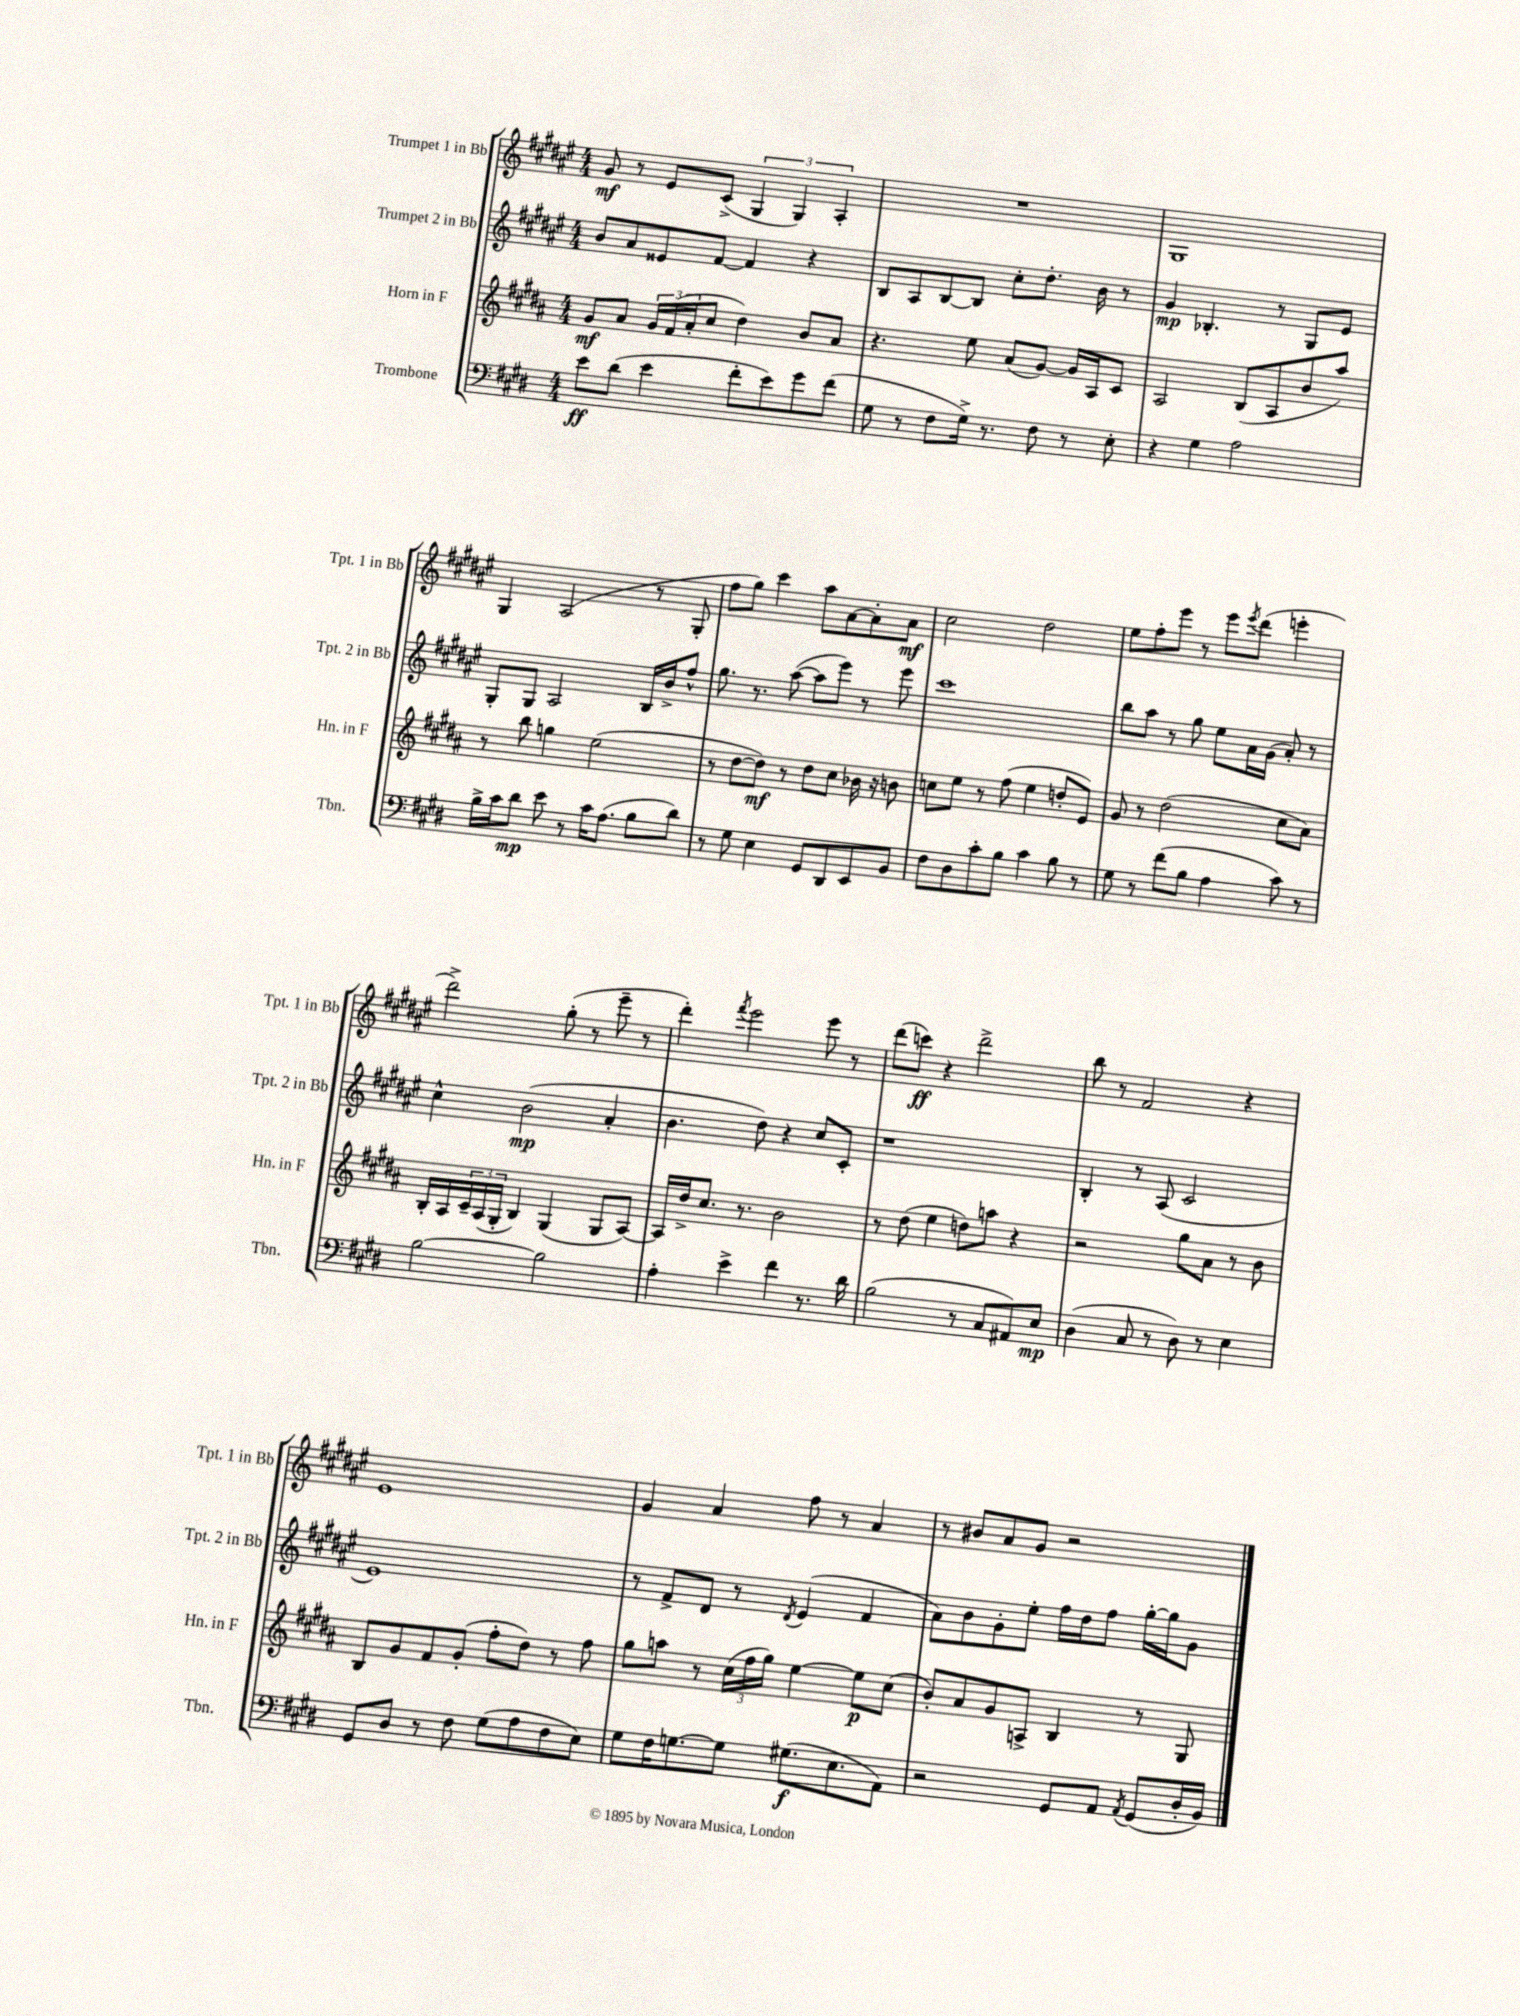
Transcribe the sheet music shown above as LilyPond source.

<<
\new StaffGroup <<
\new Staff = "s0" \with { instrumentName = "Trumpet 1 in Bb" shortInstrumentName = "Tpt. 1 in Bb" } {
    \clef treble \key fis \major \numericTimeSignature \time 4/4
    gis'8\mf r8 eis'8 cis'8->( \tuplet 3/2 { gis4 gis4) ais4-. } |
    R1 |
    gis1 |
    gis4 ais2( r8 gis8-. |
    fis''8 gis''8) cis'''4 ais''8 ais'8~ ais'8-. ais'8\mf |
    cis''2 dis''2 |
    eis''8 fis''8-. eis'''8 r8 eis'''8 \acciaccatura { eis'''8 } dis'''8( e'''4-. |
    dis'''2->) gis''8-.( r8 eis'''8-- r8 |
    dis'''4-.) \acciaccatura { fis'''8 } eis'''2 eis'''8 r8 |
    dis'''8( c'''8\ff) r4 dis'''2-> |
    b''8 r8 fis'2 r4 |
    eis'1 |
    gis'4 ais'4 fis''8 r8 ais'4 |
    r8 bis'8 ais'8 gis'8 r2 \bar "|." |
}
\new Staff = "s1" \with { instrumentName = "Trumpet 2 in Bb" shortInstrumentName = "Tpt. 2 in Bb" } {
    \clef treble \key fis \major \numericTimeSignature \time 4/4
    b'8 ais'8 eisis'8 fis'8~ fis'4 r4 |
    b8 ais8 b8~ b8 cis''8-. dis''8.-. b'16 r8 |
    gis'4\mp bes4.-. r8 gis8 eis'8 |
    gis8-. gis8 ais2 b16 b'16-> fis''8-^ |
    gis''8. r8. ais''8~( ais''8 eis'''8) r8 eis'''8 |
    cis'''1 |
    b''8 ais''8 r8 gis''8 eis''8 ais'16 gis'16( ais'8-.) r8 |
    cis''4-^ b'2\mp( ais'4-. |
    b'4. dis''8) r4 cis''8 cis'8-. |
    r1 |
    b4-. r8 ais8( cis'2 |
    eis'1) |
    r8 fis'8-> dis'8 r8 \acciaccatura { dis'8 } eis'4( fis'4 |
    ais'8) b'8 gis'8-. eis''8-. fis''16 dis''16 fis''8 gis''16~-. gis''16 gis'8 \bar "|." |
}
\new Staff = "s2" \with { instrumentName = "Horn in F" shortInstrumentName = "Hn. in F" } {
    \clef treble \key b \major \numericTimeSignature \time 4/4
    gis'8\mf ais'8 \tuplet 3/2 { gis'16 fis'16( ais'16-. } cis''8 dis''4) b'8 ais'8 |
    r4. e''8 ais'8( gis'8~) gis'16 ais16 cis'8 |
    ais2 b8( ais8 b'8 ais''8) |
    r8 b''8 g''4 e''2( |
    r8 dis''8~ dis''8\mf) r8 dis''8 cis''8 bes'16 r16 b'8 |
    c''8 e''8 r8 fis''8( e''4 d''8-. e'8) |
    gis'8 r8 dis''2( cis''8 ais'8) |
    b16-. ais16 \tuplet 3/2 { cis'16-- ais16( gis16-. } b4) gis4( gis8 ais8~) |
    ais16 dis''16-> cis''8. r8. b'2 |
    r8 dis''8( e''4 d''8) a''8 r4 |
    r2 gis''8 ais'8 r8 b'8 |
    b8 gis'8 fis'8 gis'8-.( fis''8-. dis''8) r8 fis''8 |
    gis''8 a''8 r8 \tuplet 3/2 { cis''16( fis''16 gis''16) } e''4~ e''8\p cis''8( |
    b'8-.) ais'8 gis'8 a8-> b4 r8 gis8 \bar "|." |
}
\new Staff = "s3" \with { instrumentName = "Trombone" shortInstrumentName = "Tbn." } {
    \clef bass \key e \major \numericTimeSignature \time 4/4
    e'8\ff dis'8( e'4 fis'8-. e'8) gis'8 fis'8( |
    gis8 r8 fis8 gis16->) r8. fis8 r8 e8-. |
    r4 gis4 a2 |
    b16-> cis'16 dis'8\mp e'8 r8 cis'16 a8.( b8 dis'8) |
    r8 gis8 e4 gis,8 dis,8 e,8 b,8 |
    fis8 dis8 cis'8-. b8 cis'4 b8 r8 |
    gis8 r8 fis'8( b8 a4 cis'8) r8 |
    b2~ b2 |
    a4-. e'4-> fis'4 r8. dis'16 |
    b2( r8 cis8 ais,8) e8\mp |
    dis4( cis8 r8 dis8) r8 e4 |
    gis,8 dis8 r8 fis8 gis8( a8 fis8 e8) |
    gis8 fis16 g8.~ g8 gis8.\f( e8. a,8) |
    r2 gis,8 a,8 \acciaccatura { a,8 } gis,8( dis16-. b,16) \bar "|." |
}
>>
>>
\layout { \context { \Score \remove "Bar_number_engraver" } }
